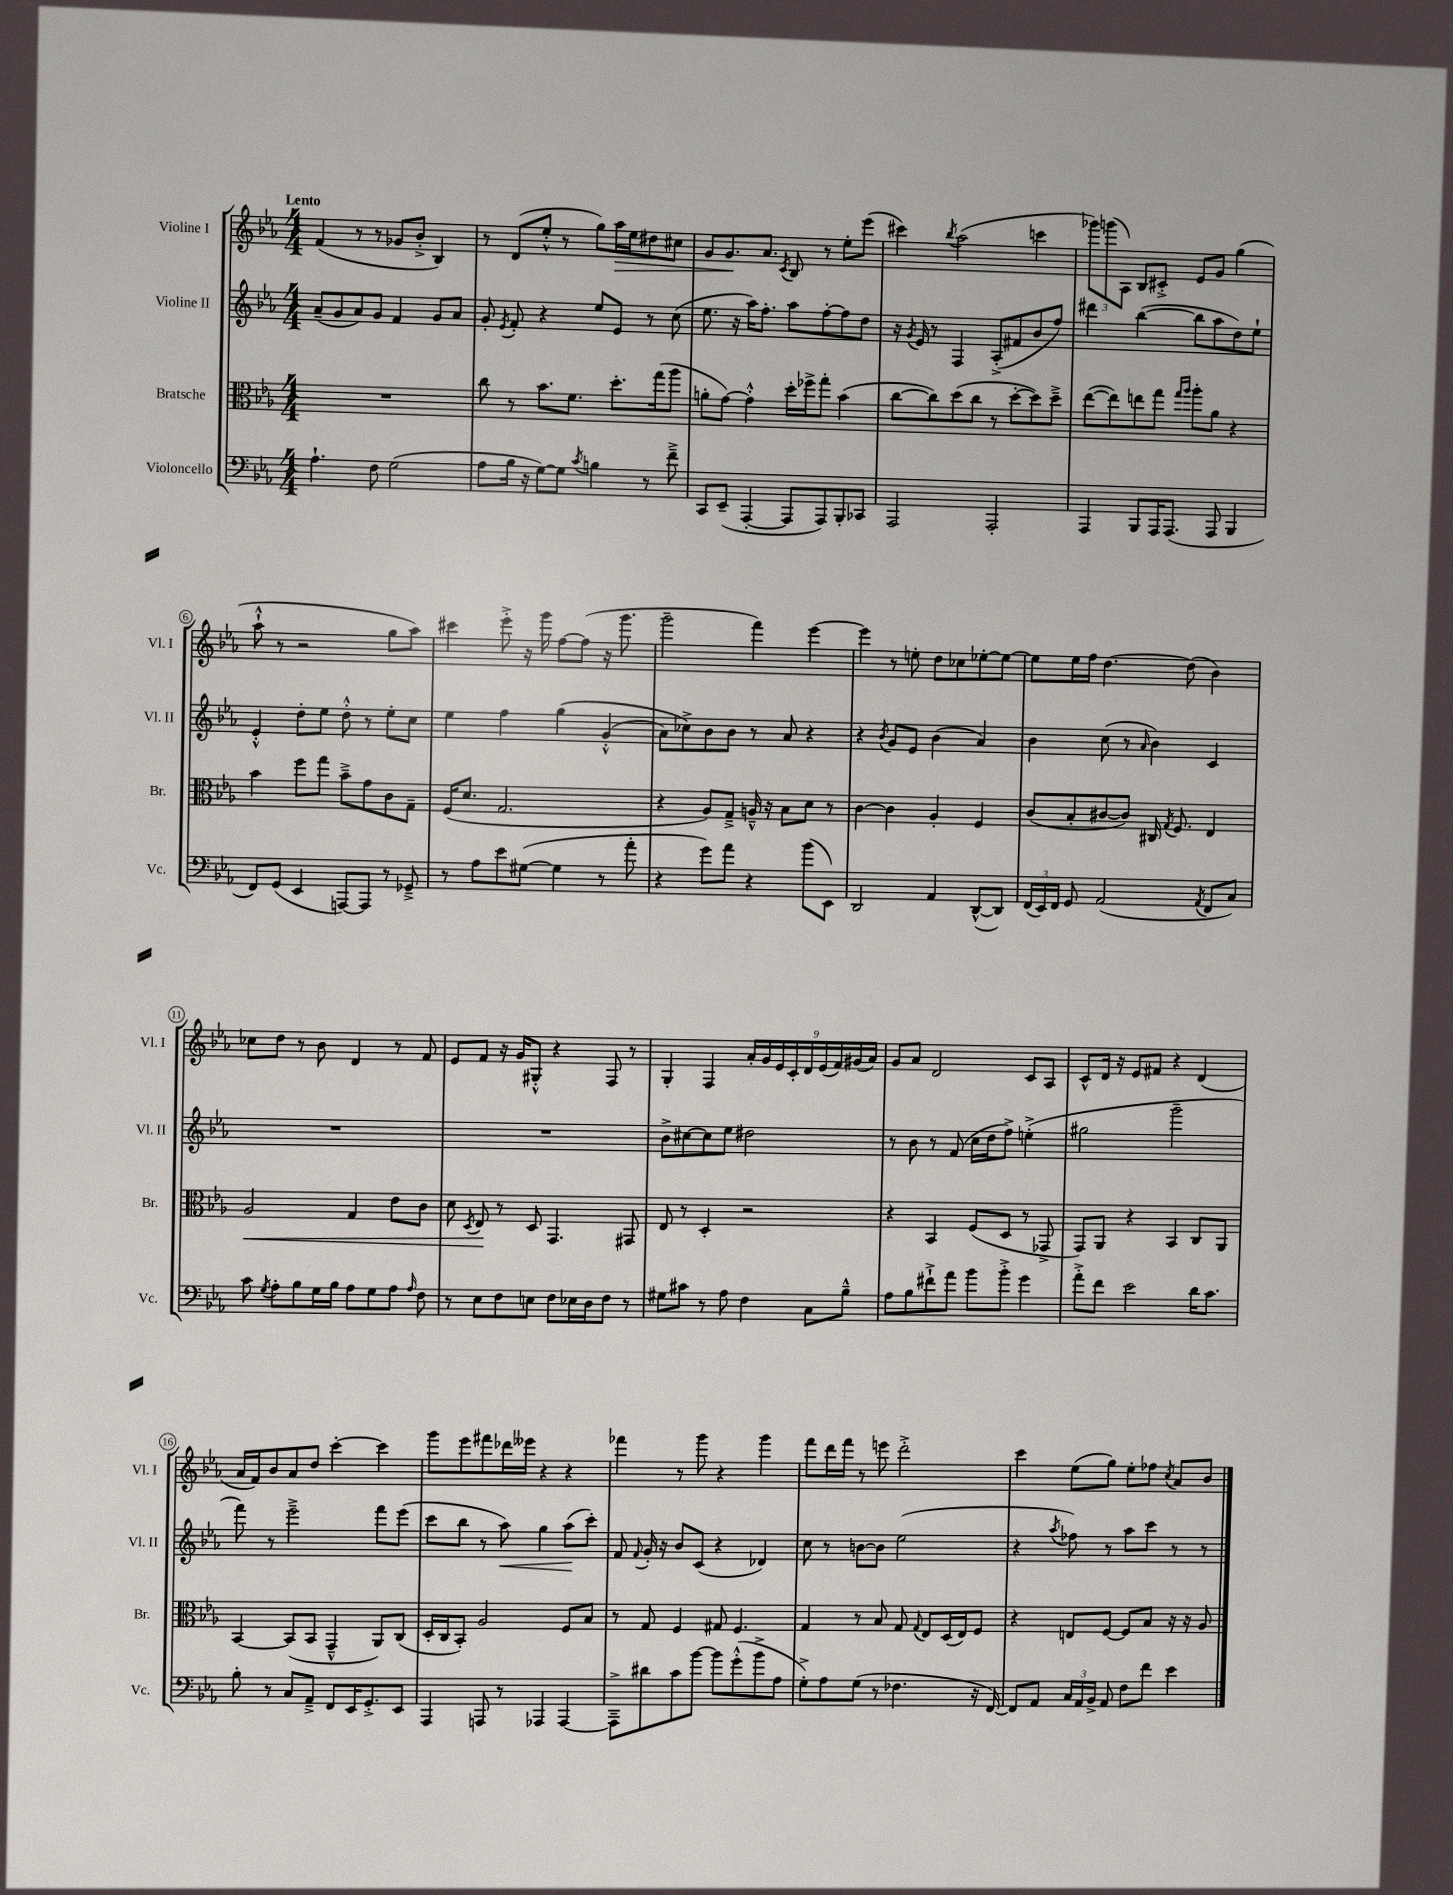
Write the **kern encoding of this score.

**kern	**kern	**kern	**kern
*staff4	*staff3	*staff2	*staff1
*clefF4	*clefC3	*clefG2	*clefG2
*k[b-e-a-]	*k[b-e-a-]	*k[b-e-a-]	*k[b-e-a-]
*M4/4	*M4/4	*M4/4	*M4/4
4.A-`	1r	(8a-~	(4f
.	.	8g	.
.	.	8a-)	8r
8F	.	8g	8r
(2G	.	4f	8g-
.	.	.	8b-'^
.	.	8g	4B-)
.	.	8a-	.
=	=	=	=
8A-	8cc	8g'	8r
.	.	8qe-	.
16B-	8r	8f'	(8d
16r	.	.	.
[8G)	8.b-	4r	8ee-'^^
8G]	.	.	8r
.	8.f	.	.
8qc	.	.	.
4B	.	8ee-	8gg)
.	8.dd'	8e-	16aa-
.	.	.	16ee-
8r	.	8r	8dd#
.	(16gg	.	.
8f~^	8aa-	(8cc	8cc#
=	=	=	=
8CC	8a'	8.ee-	8g
(8EE-~	[8g)	.	8.g
.	.	16r	.
[4AAA-'	4g'^^]	16aa-)	.
.	.	8.ff'	8.a-
.	.	.	8qc
8AAA-]	16dd'	8aa-	8B-
.	16ff-^	.	.
8AAA-)	8gg'	[8ff'	8r
8BBB-'	(4b-	8ff]	8ee-'
8CC-	.	8dd	(8eee-
=	=	=	=
2AAA-	[8cc	16r	4ccc#)
.	.	8qg	.
.	.	16e-	.
.	8cc])	8r	.
.	.	.	8qbb-
.	(8dd	4F	(2aa-
.	8cc	.	.
2AAA-'	8r	(8A-'^	.
.	[8dd'	8f#	.
.	8dd])	8b-	4ccc
.	8dd~^	8ff)	.
=	=	=	=
4AAA-	([8ee-	4ddd#	12ggg-)
.	.	.	(12ggg
.	8ee-])	.	.
.	.	.	12A-)
8BBB-	8ee	([4bb-	8B-
16AAA-	8gg	.	8c#'^
(8.AAA-	.	.	.
.	16qqgg	.	.
.	16qqaa-	.	.
.	8aa-'	8bb-]	8e-
8AAA-	8a-	8aa-	8g
4BBB-	4r	8dd)	(4gg
.	.	8ee-`	.
=	=	=	=
8FF)	4b-	4e-'^^	8aa-`^^
(8GG	.	.	8r
4EE-	8ff	8dd'	2r
.	8gg	8ee-	.
[8AAA)	8b-~^	8dd'^^	.
8AAA]	8g	8r	.
8r	8c	8ee-'	8gg
8GG-~^	8G~	8cc	8aa-)
=	=	=	=
8r	(16F	4ee-	4ccc#
.	8.d	.	.
8A-	.	.	.
8e-	2.G	4ff	8eee-'^
([8G#	.	.	16r
.	.	.	16ggg
4G#]	.	&(4gg	[8ff
.	.	.	(8ff]
8r	.	(4g'^^	16r
.	.	.	8.ggg
8a-'	.	.	.
=	=	=	=
4r	4r	8a-)	2ggg~
.	.	8cc-^&)	.
8g)	8A-)	8b-	.
8a-	8G~^	8b-	.
4r	16A~^^	8r	4fff)
.	16r	.	.
.	8B-	8a-	.
(8b-	8d	4r	[4eee-
8EE-)	8r	.	.
=	=	=	=
2DD	[4c	4r	4eee-]
.	.	8qb-	.
.	4c]	8g	8r
.	.	8e-	8ee'
4AA-	4A-'	(4b-	8dd
.	.	.	8cc-
([8DD^^	4F	4a-)	[8ee-'
8DD])	.	.	8ee-_
=	=	=	=
(24FF	(8c	4b-	8ee-]
24EE-)	.	.	.
24FF	.	.	.
8GG	8B-'	.	16ee-
.	.	.	16ff
(2AA-	[8c#	(8cc	[4.dd
.	8c#])	8r	.
.	.	16qqa-	.
.	16C#	4b-)	.
.	8qG	.	.
.	8.F	.	.
.	.	.	(8dd]
8qAA-	.	.	.
8FF	4E-	4c	4b-)
8C)	.	.	.
=	=	=	=
8c	2A-	1r	8cc-
8qG	.	.	.
8A-'	.	.	8dd
8B-	.	.	8r
16G	.	.	8b-
16B-	.	.	.
8A-	4G	.	4d
8G	.	.	.
8A-	8e-	.	8r
16qqA-	.	.	.
8F	8c	.	8f
=	=	=	=
8r	8d	1r	8e-
.	8qD	.	.
8E-	8E-	.	8f
8F	8r	.	16r
.	.	.	16g
8E	8D	.	8G#'^^
8F	4.GG	.	4r
16E-	.	.	.
16D	.	.	.
8F	.	.	8F
8r	8GG#	.	8r
=	=	=	=
8G#	8E-	8b-^	4G'
8c#	8r	[8cc#	.
8r	4D'	8cc#]	4F
8A-	.	8ee-	.
4F	2r	2dd#	18a-'
.	.	.	18g
.	.	.	18e-
.	.	.	18c'
.	.	.	18d
8C	.	.	.
.	.	.	(18e-
.	.	.	18f)
8B-~^^	.	.	.
.	.	.	(18g#
.	.	.	18a-)
=	=	=	=
8A-	4r	8r	8g
8B-	.	8b-	8a-
8f#`^	4BB-	8r	2d
8a-	.	(8f	.
8b-	(8F	16cc	.
.	.	16dd	.
8b-'^	8D	8ff^)	.
4g	8r	(4ee'^	8c
.	8GG-^	.	8A-
=	=	=	=
8a-'^	8GG)	2gg#	8c^^
8f	8AA-	.	16d
.	.	.	16r
2e-	4r	.	8e-
.	.	.	8f#
.	4BB-	2ggg~	4r
16d	8C	.	(4d
8.c	.	.	.
.	8AA-	.	.
=	=	=	=
8B-'	[4BB-	8fff)	16a-
.	.	.	16f)
8r	.	8r	8b-
8C	(8BB-]	2eee-~^	8a-
8AA-~^	8BB-	.	8dd
8FF	4GG~^^	.	[4ccc'
16EE-	.	.	.
8.GG'^	.	.	.
.	8AA-)	8fff	4ccc]
8EE-	(8C	(8eee-	.
=	=	=	=
4AAA-	16D'	8ccc	8ggg
.	16C	.	.
.	8BB-')	8bb-	8eee-
8AAA	2A-	8r	8fff#
8r	.	8aa-)	16ddd-
.	.	.	16eee--
4AAA-	.	4gg	4r
[4AAA-	8F	(8aa-	4r
.	8B-	8ccc')	.
=	=	=	=
8AAA-~^]	8r	8f	4fff-
.	.	8qqf	.
8d#	8G	16g'	.
.	.	16r	.
8c	4F	8b-	8r
[8b-	.	(8c	8ggg
8b-]	8G#	4r	4r
(8g'^^	4.F	.	.
8b-^	.	4d-)	4ggg
8A-	.	.	.
=	=	=	=
8G'^)	4G	8cc	8fff
8A-	.	8r	16ddd
.	.	.	16fff
(8G	8r	[8b	8r
8r	8B-	8b]	8eee
4.F-	8G	(2ee-	2ddd'^
.	8qqG	.	.
.	8E-	.	.
.	(16D	.	.
.	16E-)	.	.
16r	8F	.	.
[16FF)	.	.	.
=	=	=	=
8FF]	4r	4r	4ccc
8AA-	.	.	.
.	.	8qaa-	.
24C	8E	8ff-)	(8ee-
24AA-	.	.	.
24BB-^	.	.	.
8AA-	[8F	8r	8gg)
8F	8F]	8aa-	8ee-'
8f	8B-	8ccc	8ff-
.	.	.	8qcc
4e-	16r	8r	8a-
.	16r	.	.
.	8A-	8r	8b-
==	==	==	==
*-	*-	*-	*-
